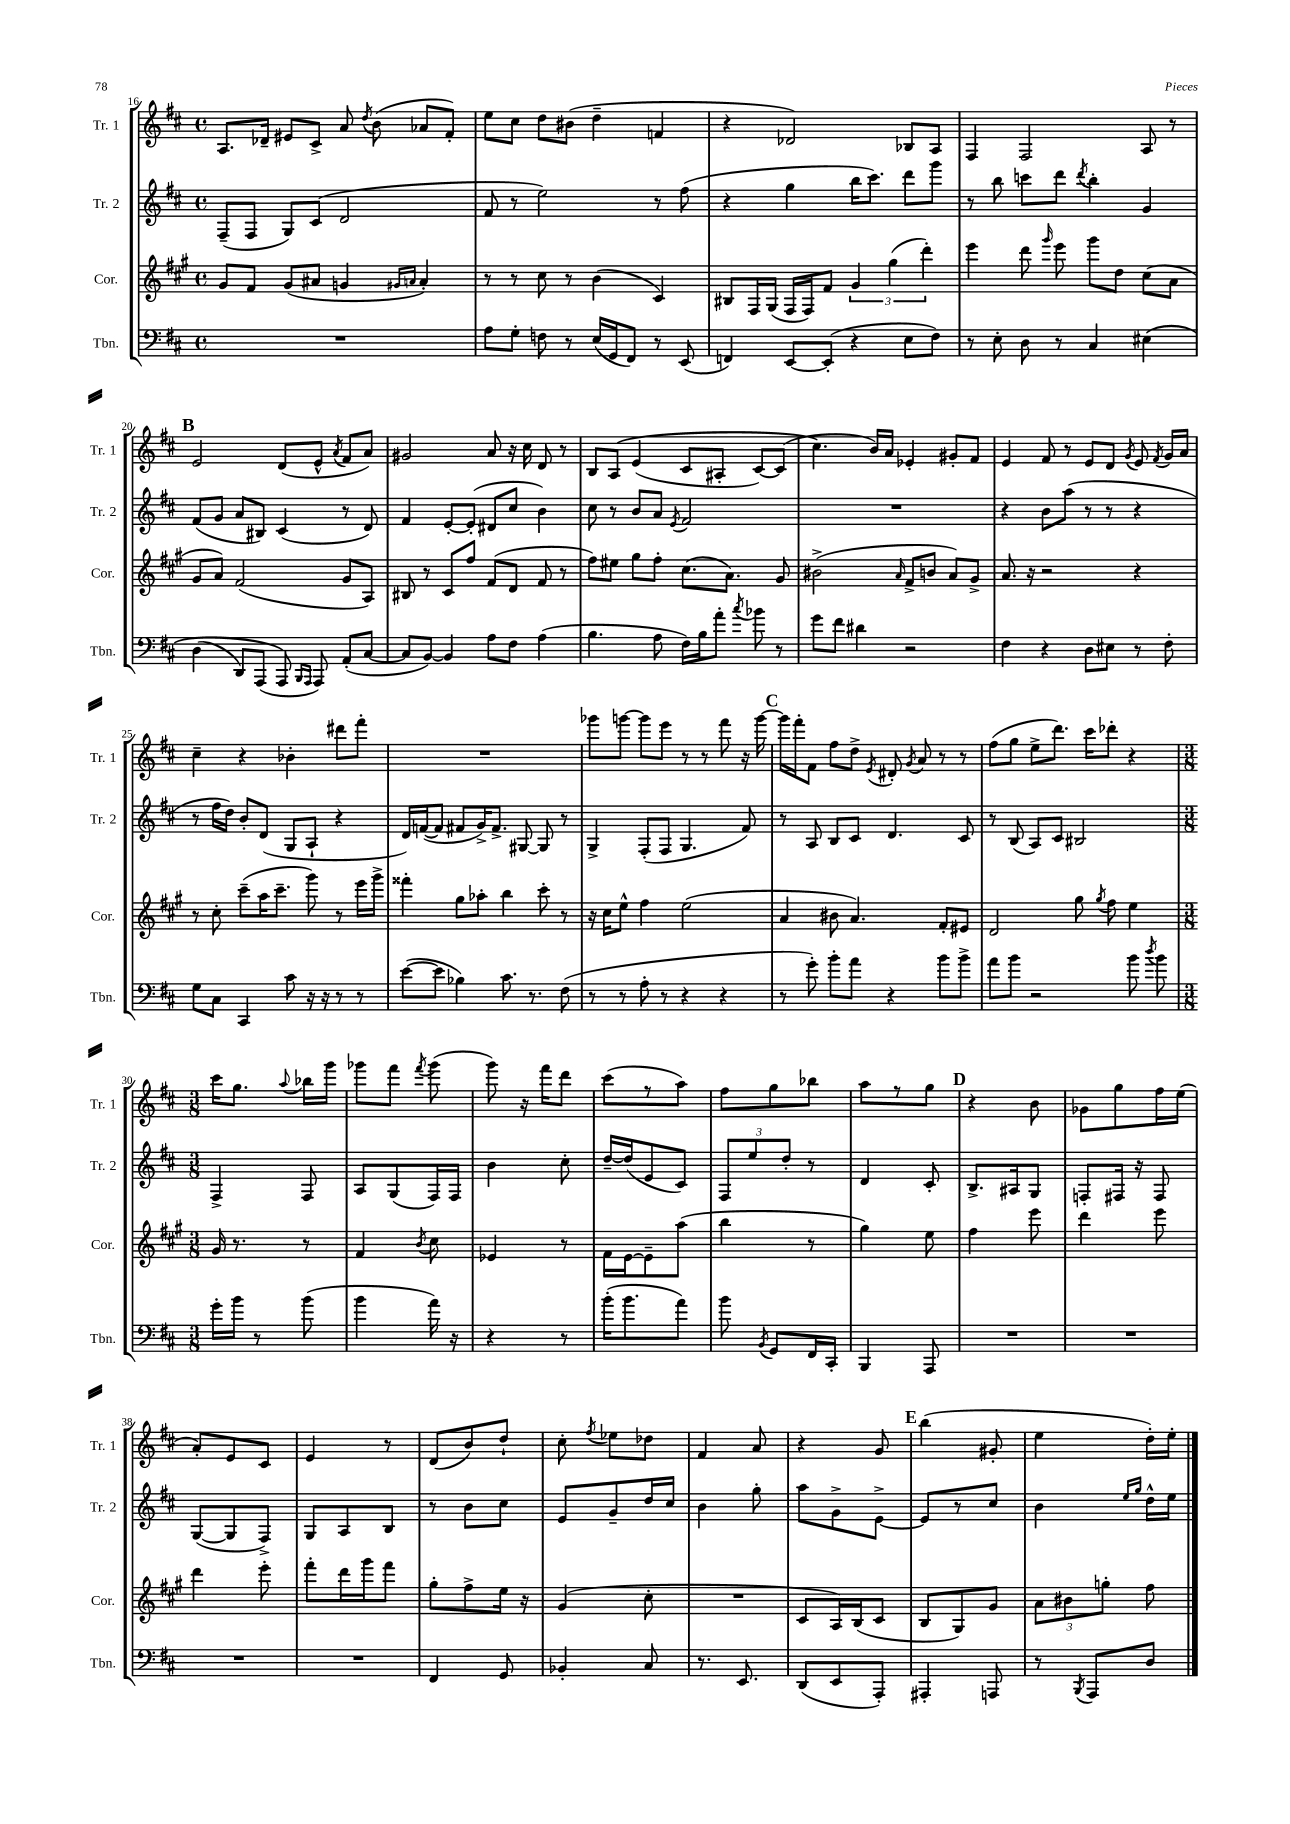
<<
\new StaffGroup <<
\new Staff = "s0" \with { instrumentName = "Tr. 1" shortInstrumentName = "Tr. 1" } {
    \clef treble \key d \major \defaultTimeSignature \time 4/4
    \autoBeamOff a8.[ des'16]-- eis'8[ cis'8]-> a'8 \acciaccatura { d''8 } b'8( aes'8[ fis'8]-.) |
    e''8[ cis''8] d''8[ bis'8]( d''4-- f'4 |
    r4 des'2) bes8[ a8] |
    fis4 fis2 a8 r8 |
    \mark \markup { \bold "B" } e'2 d'8[( e'8]-^ \acciaccatura { a'8 } fis'8[ a'8]) |
    gis'2 a'8 r16 cis''16 d'8 r8 |
    b8[ a8]\( e'4( cis'8[ ais8]-. cis'8[~) cis'8]( |
    cis''4.\) b'16[) a'16] ees'4-. gis'8[-. fis'8] |
    e'4 fis'8 r8 e'8[ d'8] \acciaccatura { g'8 } e'8 \acciaccatura { fis'8 } g'16[ a'16] |
    cis''4-- r4 bes'4-. dis'''8[ fis'''8]-. |
    R1 |
    ges'''8[ g'''8]~ g'''8[ e'''8] r8 r8 fis'''8 r16 g'''16~ |
    \mark \markup { \bold "C" } g'''16[ fis'''16-. fis'8] fis''8[ d''8]-> \acciaccatura { e'8 } dis'8-. \acciaccatura { g'8 } a'8 r8 r8 |
    fis''8[( g''8] e''8[-> d'''8.]) cis'''16[ des'''8]-. r4 |
    \numericTimeSignature \time 3/8 cis'''16[ g''8.] \appoggiatura { a''8 } bes''16[ g'''16] |
    ges'''8[ fis'''8] \acciaccatura { fis'''8 } ges'''8( |
    g'''8) r16 fis'''16[ d'''8] |
    cis'''8[( r8 a''8]) |
    fis''8[ g''8 bes''8] |
    a''8[ r8 g''8] |
    \mark \markup { \bold "D" } r4 b'8 |
    ges'8[ g''8 fis''16 e''16]( |
    a'8[-.) e'8 cis'8] |
    e'4 r8 |
    d'8[( b'8) d''8]-! |
    cis''8-. \acciaccatura { fis''8 } ees''8[ des''8] |
    fis'4 a'8 |
    r4 g'8 |
    \mark \markup { \bold "E" } b''4( gis'8-. |
    e''4 d''16[-.) e''16]-. \bar "|." |
}
\new Staff = "s1" \with { instrumentName = "Tr. 2" shortInstrumentName = "Tr. 2" } {
    \clef treble \key d \major \defaultTimeSignature \time 4/4
    \autoBeamOff fis8[--( fis8] g8[) cis'8]( d'2 |
    fis'8 r8 e''2) r8 fis''8( |
    r4 g''4 b''16[ cis'''8.]) d'''8[ g'''8] |
    r8 b''8 c'''8[ d'''8] \acciaccatura { d'''8 } b''4-. g'4 |
    \mark \markup { \bold "B" } fis'8[( g'8] a'8[ bis8]) cis'4( r8 d'8) |
    fis'4 e'8[~-. e'8]-.( dis'8[ cis''8] b'4) |
    cis''8 r8 b'8[ a'8] \acciaccatura { e'8 } fis'2 |
    R1 |
    r4 b'8[ a''8]( r8 r8 r4 |
    r8 fis''16[ d''16]) b'8[-. d'8]( g8[ a8]-! r4 |
    d'16[) f'16~( f'8] fis'8[ g'16->) fis'8.]-> gis8~ gis8 r8 |
    g4-> fis8[-.( fis8] g4. fis'8) |
    \mark \markup { \bold "C" } r8 a8 b8[ cis'8] d'4. cis'8 |
    r8 b8( a8[) cis'8] bis2 |
    \numericTimeSignature \time 3/8 fis4-> fis8 |
    a8[ g8( fis16) fis16] |
    b'4 cis''8-. |
    d''16[~-- d''16( e'8 cis'8]) |
    \tuplet 3/2 { fis8[ e''8 d''8]-. } r8 |
    d'4 cis'8-. |
    \mark \markup { \bold "D" } b8.[-> ais16 g8] |
    f8[-. fis16] r16 fis8 |
    g8[~( g8 fis8]->) |
    g8[ a8 b8] |
    r8 b'8[ cis''8] |
    e'8[ g'8-- d''16 cis''16] |
    b'4 g''8-. |
    a''8[ g'8-> e'8]~-> |
    \mark \markup { \bold "E" } e'8[ r8 cis''8] |
    b'4 \grace { e''16[ g''16] } d''16[-^ e''16] \bar "|." |
}
\new Staff = "s2" \with { instrumentName = "Cor." shortInstrumentName = "Cor." } {
    \clef treble \key a \major \defaultTimeSignature \time 4/4
    \autoBeamOff gis'8[ fis'8] gis'8[( ais'8] g'4 \grace { gis'16[ a'16] } a'4-.) |
    r8 r8 cis''8 r8 b'4( cis'4) |
    bis8[ fis16 gis16]( fis16[ fis16) fis'8] \tuplet 3/2 { gis'4 gis''4( d'''4-.) } |
    e'''4 d'''8 \grace { gis'''16 } e'''8 gis'''8[ d''8] cis''8[( a'8] |
    \mark \markup { \bold "B" } gis'8[ a'8]) fis'2( gis'8[ a8]) |
    bis8 r8 cis'8[ fis''8] fis'8[( d'8] fis'8 r8 |
    fis''8[) eis''8] gis''8[ fis''8]-. cis''8.[( a'8.]) gis'8 |
    bis'2->( \grace { a'16 } fis'8[-> b'8] a'8[) gis'8]-> |
    a'8. r16 r2 r4 |
    r8 cis''8-. cis'''8[--( a''16 cis'''8.]-- gis'''8) r8 e'''16[ gis'''16]-> |
    fisis'''4-. gis''8[ aes''8]-. b''4 cis'''8-. r8 |
    r16 cis''16[ e''8]-^ fis''4 e''2( |
    \mark \markup { \bold "C" } a'4 bis'8 a'4.) fis'8[-. eis'8] |
    d'2 gis''8 \acciaccatura { gis''8 } fis''8 e''4 |
    \numericTimeSignature \time 3/8 gis'16 r8. r8 |
    fis'4 \acciaccatura { b'8 } cis''8 |
    ees'4 r8 |
    fis'16[ e'16~ e'8-- a''8]( |
    b''4 r8 |
    gis''4) e''8 |
    \mark \markup { \bold "D" } fis''4 e'''8 |
    d'''4 e'''8 |
    d'''4 e'''8-. |
    fis'''8[-. d'''16 gis'''16 fis'''8] |
    gis''8[-. fis''8-> e''16] r16 |
    gis'4( cis''8-. |
    R4. |
    cis'8[ a16) b16( cis'8] |
    \mark \markup { \bold "E" } b8[ gis8) gis'8] |
    \tuplet 3/2 { a'8[ bis'8 g''8]-. } fis''8 \bar "|." |
}
\new Staff = "s3" \with { instrumentName = "Tbn." shortInstrumentName = "Tbn." } {
    \clef bass \key d \major \defaultTimeSignature \time 4/4
    \autoBeamOff R1 |
    a8[ g8]-. f8 r8 e16[( g,16 fis,8]) r8 e,8( |
    f,4) e,8[~ e,8]-.( r4 e8[ fis8]) |
    r8 e8-. d8 r8 cis4 eis4\( |
    \mark \markup { \bold "B" } d4( d,8[) a,,8]( a,,8\) \grace { b,,16[ a,,16] } a,,8) a,8[-.( cis8]~ |
    cis8[ b,8]~) b,4 a8[ fis8] a4( |
    b4. a8 fis16[) b16 a'8]-. \acciaccatura { cis''8 } bes'8 r8 |
    g'8[ fis'8] dis'4 r2 |
    fis4 r4 d8[ eis8] r8 fis8-. |
    g8[ cis8] cis,4 cis'8 r16 r16 r8 r8 |
    e'8[~( e'8] bes4) cis'8. r8. fis8( |
    r8 r8 a8-. r8 r4 r4 |
    \mark \markup { \bold "C" } r8 g'8-.) b'8[-. a'8] r4 b'8[ b'8]-> |
    a'8[ b'8] r2 b'8 \acciaccatura { d''8 } b'8 |
    \numericTimeSignature \time 3/8 g'16[-. b'16] r8 b'8( |
    b'4 a'16) r16 |
    r4 r8 |
    b'16[-.( b'8. a'8]) |
    b'8 \acciaccatura { b,8 } g,8[ fis,16 cis,16]-. |
    b,,4 a,,8 |
    \mark \markup { \bold "D" } R4. |
    R4. |
    R4. |
    R4. |
    fis,4 g,8 |
    bes,4-. cis8 |
    r8. e,8. |
    d,8[( e,8 a,,8]-.) |
    \mark \markup { \bold "E" } ais,,4-. a,,8 |
    r8 \acciaccatura { b,,8 } a,,8[ d8] \bar "|." |
}
>>
>>
\layout { \context { \Score currentBarNumber = #16 } }
